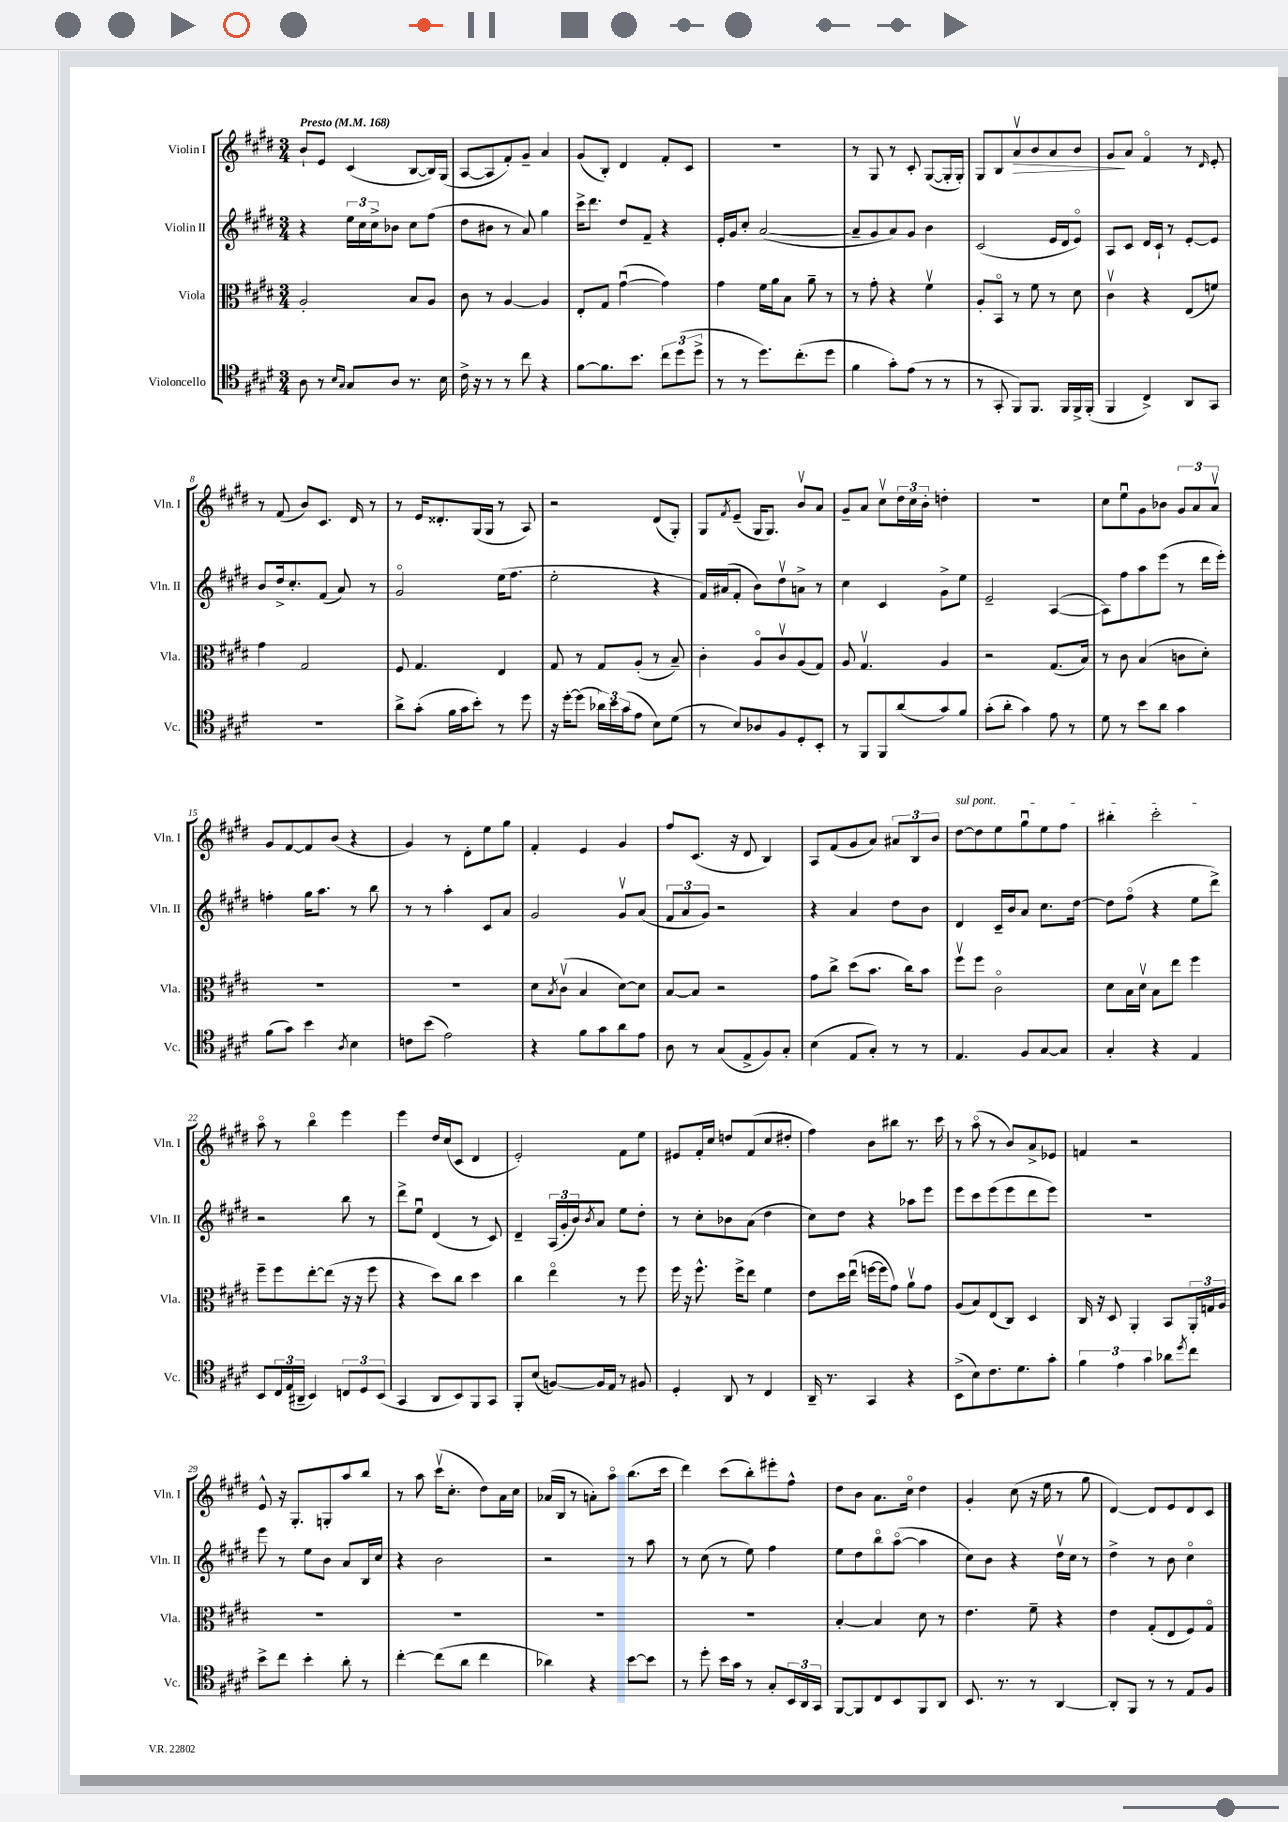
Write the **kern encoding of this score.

**kern	**kern	**kern	**kern
*staff4	*staff3	*staff2	*staff1
*clefC4	*clefC3	*clefG2	*clefG2
*k[f#c#g#d#]	*k[f#c#g#d#]	*k[f#c#g#d#]	*k[f#c#g#d#]
*M3/4	*M3/4	*M3/4	*M3/4
*MM168	*MM168	*MM168	*MM168
8A	2A'	4r	8b`
8r	.	.	8e
16qqB	.	.	.
16qqG#	.	.	.
8G#	.	24ee	(4c#
.	.	24cc#	.
.	.	24cc#^	.
8A	.	8b-	.
8.r	8B	8cc#	[8B
.	8A	(8ff#	16B])
16B	.	.	(16G#
=	=	=	=
16c#^	8c#	8dd#	[8A
16r	.	.	.
8r	8r	8b#	8A]
8r	[4A	8r	8f#')
8cc#	.	8a)	8g#~
4r	4A]	4gg#	4a
=	=	=	=
[8f#	8E'	16ccc#^	(8g#
.	.	8.ddd#	.
8.f#]	8G#	.	8B')
.	([4g#u	8dd#	4d#
8.b	.	.	.
.	.	8f#~	.
12cc#	4g#])	4r	8f#'
(12dd#	.	.	.
.	.	.	8c#
12dd#^	.	.	.
=	=	=	=
8r	4g#	16e'	2.r
.	.	16g#	.
8r	.	8cc#'	.
8.dd#)	16f#	([2a	.
.	16a	.	.
.	8B	.	.
(8.cc#'	.	.	.
.	8a~	.	.
8dd#	8r	.	.
=	=	=	=
4f#	8r	8a~]	8r
.	8g#'	8g#	8G#
8g#')	4r	8a)	8r
(8e	.	8g#	8c#'
8r	4f#v	4b	([8G#
8r	.	.	16G#']
.	.	.	16G#')
=	=	=	=
8r	8A'	(2c#	8G#
8GG#'	8BBo	.	8B
8FF#)	8r	.	8av
8.FF#	8f#	.	8b
.	8r	16e	8a
16FF#	.	16d#	.
16FF#^	8d#	8eo)	8b
(16FF#'	.	.	.
=	=	=	=
4FF#	4c#v	8A	8g#
.	.	8c#	8a
4C#^)	4r	16d#	4f#o
.	.	16c#`	.
.	.	8r	.
8AA	(8E	[8e'	8r
.	.	.	16qqd#
8GG#	8f)	8e]	8e'
=	=	=	=
2.r	4g#	8b	8r
.	.	16dd#^	(8f#
.	.	8.cc#'	.
.	2G#	.	8b)
.	.	(8f#	8.c#
.	.	8a)	.
.	.	.	16d#
.	.	8r	8r
=	=	=	=
8a^	8F#	2g#o	8r
(8g#'	4.G#	.	16e
.	.	.	8.d##'
16f#	.	.	.
16g#	.	.	.
8b')	.	.	(16G#
.	.	.	16G#
8r	4E	(16ee	8r
.	.	8.ff#	.
8dd#	.	.	8A)
=	=	=	=
16r	8G#	2ee'	2r
[16dd#'	.	.	.
(8dd#]	8r	.	.
24a-)	8G#	.	.
24b	.	.	.
(24g#	.	.	.
8e	(8A'	.	.
8B)	8r	4r	(8d#
(8d#	8B~)	.	8G#')
=	=	=	=
8r	4c#'	16f#)	8G#
.	.	(16a#	.
.	.	.	8qf#
8B)	.	8f#'	(8e~
8A-	8Ao	8b)	16G#
.	.	.	8.G#)
8F#	8c#v	8dd#v	.
8D#'	(8A	8a^	8bv
8BB'	8G#)	8r	8a
=	=	=	=
8r	8A	4cc#	8g#~
8FF#	4.G#v	.	8a
8FF#	.	4c#	8cc#v
(8a	.	.	24dd#
.	.	.	24cc#
.	.	.	24b'
8g#)	4A	8g#^	4dd'
8f#	.	8ee	.
=	=	=	=
(8g#'	2r	2e~	2.r
8a'	.	.	.
4g#)	.	.	.
8e	(8.G#	([4A	.
8r	.	.	.
.	16B)	.	.
=	=	=	=
8d#	8r	8A])	8cc#
8r	8c#	8ff#	8eeu
8b	(4B	8aa	8g#
8a	.	(8eee	8b-
4g#	8c	8r	12g#
.	.	.	12a
.	8d#')	16ddd#	.
.	.	.	12av
.	.	16eee')	.
=	=	=	=
(8f#	2.r	4ff'	8g#
8g#)	.	.	[8f#
4b	.	16gg#	8f#]
.	.	8.aa	.
.	.	.	(8b
8qA	.	.	.
4B	.	8r	4r
.	.	8bb	.
=	=	=	=
8c	2.r	8r	4g#)
(8b	.	8r	.
2e)	.	4aa'	8r
.	.	.	8d#'
.	.	8c#	8ee
.	.	8a	8gg#
=	=	=	=
4r	8d#	2g#	4f#'
.	8qB	.	.
.	(8c#v	.	.
8f#	4B	.	4e
8g#	.	.	.
8a	[8d#)	8g#v	4g#
8e	8d#]	(8a	.
=	=	=	=
8A	[8B	12f#	8ff#
.	.	12a	.
8r	8B]	.	(8.c#
.	.	12g#)	.
(8G#	2r	2r	.
.	.	.	16r
8E^	.	.	8d#
8F#)	.	.	4B)
8G#'	.	.	.
=	=	=	=
(4B	8g#	4r	8A
.	8cc#^	.	(8f#
8E	(8dd#	4a	8g#
8G#')	8.b	.	8a)
8r	.	8dd#	12a#
.	16cc#)	.	.
.	.	.	12B
8r	8b	8b	.
.	.	.	12b
=	=	=	=
4.E	8ff#v	4d#	[8dd#
.	8ff#	.	8dd#]
.	2c#o	16c#~	8ee
.	.	16b	.
8F#	.	8a	8gg#u
[8G#	.	8.cc#	8ee
8G#]	.	.	8ff#
.	.	[16dd#	.
=	=	=	=
4G#'	8d#	8dd#]	4bb#'
.	16B	(8ff#o	.
.	16d#v	.	.
4r	8B	4r	2ccc#'
.	8ee	.	.
4E	4ff#	8ee	.
.	.	8ddd#^)	.
=	=	=	=
8BB	8ff#~	2r	8aao
24C#	8ff#	.	8r
(24E	.	.	.
24AA#~	.	.	.
4BB)	[8ee'	.	4bbo
.	(8ee]	.	.
12C	16r	8bb	4eee
.	16r	.	.
12D#	.	.	.
.	8ff#	8r	.
(12BB	.	.	.
=	=	=	=
4GG#	4r	8ddd#^	4eee
.	.	8eeu	.
8AA	8dd#)	(4d#	16dd#
.	.	.	(16cc#
8BB)	8cc#	.	8c#
8FF#	4dd#	8r	4d#
8GG#	.	8c#)	.
=	=	=	=
8FF#'	4cc#	4d#~	2e')
(8B	.	.	.
[8F)	4eeo	(24A	.
.	.	24g#'	.
.	.	24b)	.
.	.	8qb	.
16F]	.	8a	.
16E	.	.	.
8r	8r	8ee	8f#
8F#	8ff#	8dd#'	8ee
=	=	=	=
4D#'	16ff#	8r	8e#
.	16r	.	.
.	8.ff#^^	8cc#'	16f#'
.	.	.	16cc#
8AA	.	8b-	8dd
.	16ff#^	.	.
8r	8ee	(8a	(8f#
4C#	4f#	4dd#	8cc#
.	.	.	8dd#'
=	=	=	=
16AA~	8e	8cc#)	4ff#)
8.r	.	.	.
.	16dd#	8dd#	.
.	(16eeu	.	.
4GG#	[16ff	4r	8b
.	16ff]	.	.
.	8g#)	.	8bb#
4r	8av	8aa-	8.r
.	8g#	8eee	.
.	.	.	16ccc#
=	=	=	=
(8BB^	(8A	8eee	8r
8B)	8B)	8ccc#	(8aao
8.c#	(8E	(8eee	8r
.	8C#)	8eee	8b)
8.d#	.	.	.
.	4D#	8ddd#	8a^
8g#'	.	8eee)	8e-
=	=	=	=
6f#	16C#	2.r	4f
.	16r	.	.
.	8D#	.	.
6e	.	.	.
.	4AA'	.	2r
6g#	.	.	.
8a-	8BB	.	.
8qdd#	.	.	.
8cc#	24AA'	.	.
.	24G	.	.
.	24A	.	.
=	=	=	=
8b^	2.r	8eee	8e^^
8cc#	.	8r	16r
.	.	.	8.G#'
4b'	.	8ee	.
.	.	8b	8G'
8a'	.	8a	8aa
8r	.	16B	8bb
.	.	16cc#	.
=	=	=	=
[4cc#'	2.r	4r	8r
.	.	.	8aa
(8cc#]	.	2b	(16ccc#v
.	.	.	8.cc#'
8a	.	.	.
4cc#	.	.	8dd#)
.	.	.	16a
.	.	.	16cc#
=	=	=	=
4a-)	2.r	2r	(16a-
.	.	.	16B
.	.	.	8r
4r	.	.	8a')
.	.	.	8aao
[8b	.	8r	(8.bb
8b]	.	8aa	.
.	.	.	16ccc#
=	=	=	=
8r	2.r	8r	4ddd#)
8dd#'	.	(8cc#	.
16b	.	8r	(8ccc#
16g#	.	.	.
8r	.	8ee)	8bb')
8G#'	.	4ff#	8eee#'
24BB	.	.	8ff#^^
24AA	.	.	.
24GG#	.	.	.
=	=	=	=
[8FF#	[4B'	8ee	8dd#
8FF#]	.	8dd#	8b
8C#	4B]	8bbo	8.a
8BB	.	([8aao	.
.	.	.	16cc#o
8FF#	8d#	4aa]	4dd#
8AA	8r	.	.
=	=	=	=
8.BB	4.e	8cc#)	4g#'
.	.	8b	.
8.r	.	.	.
.	.	4r	(8cc#
8r	8f#~	.	16r
.	.	.	16ee
[4AA	4r	16dd#v	8r
.	.	16cc#	.
.	.	8r	8gg#
=	=	=	=
8AA']	4e	4dd#^	[4d#)
8FF#	.	.	.
8r	(8G#'	8r	8d#]
8r	8E	8b	8e
8E	8F#)	4cc#o	8d#
8F#	8G#o	.	8c#
==	==	==	==
*-	*-	*-	*-
